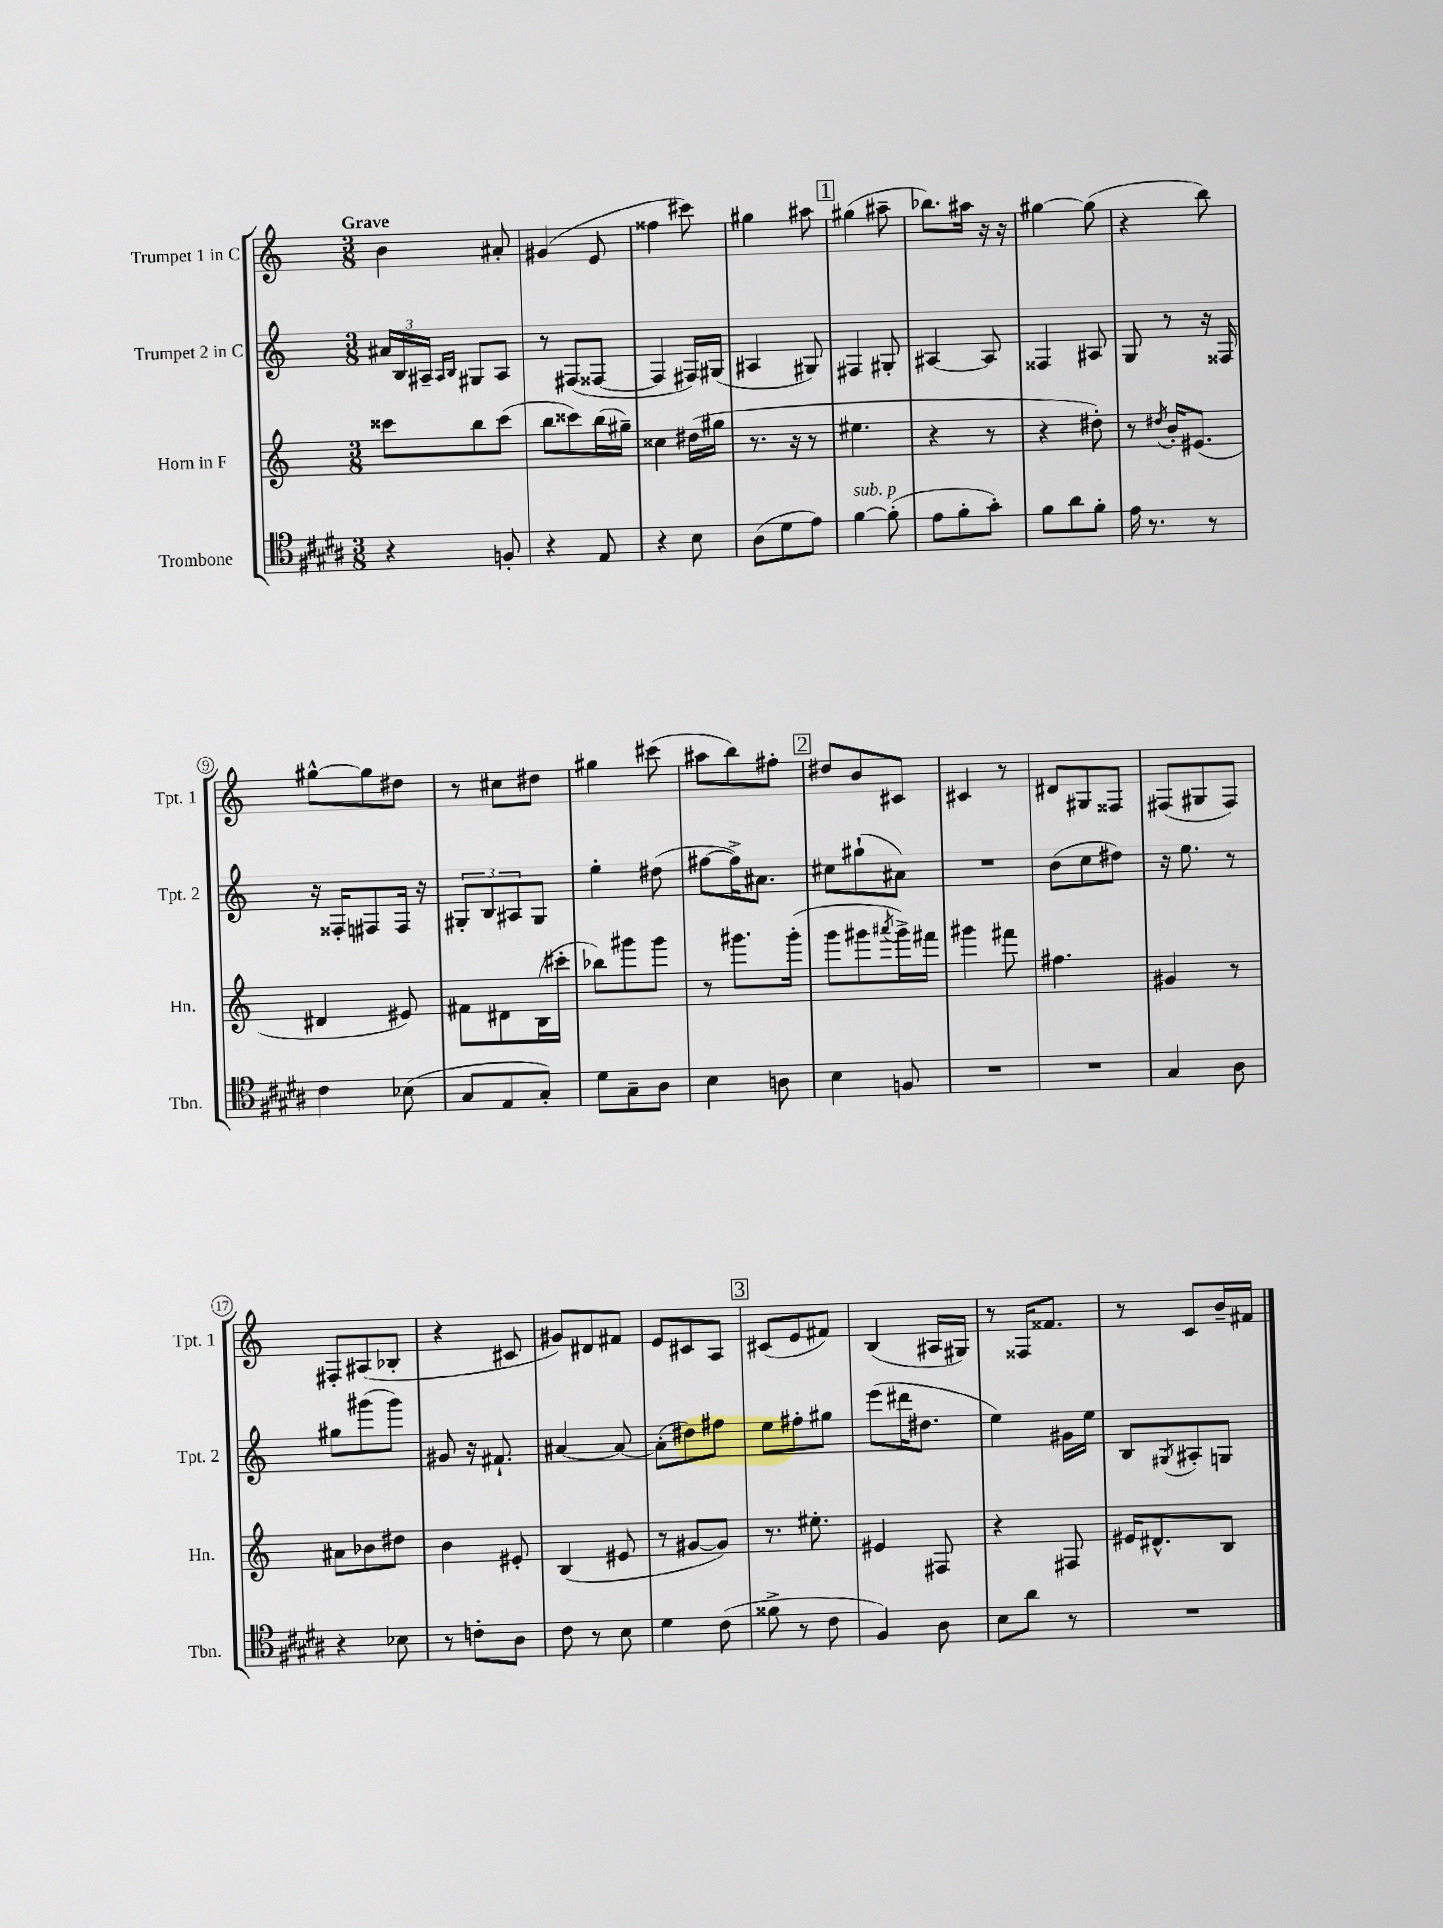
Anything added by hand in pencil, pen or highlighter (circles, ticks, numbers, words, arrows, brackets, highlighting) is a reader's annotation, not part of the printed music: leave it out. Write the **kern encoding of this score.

**kern	**kern	**kern	**kern
*staff4	*staff3	*staff2	*staff1
*clefC4	*clefG2	*clefG2	*clefG2
*k[f#c#g#d#a#]	*k[]	*k[]	*k[]
*M3/8	*M3/8	*M3/8	*M3/8
4r	8ccc##	24a#	4b
.	.	24B	.
.	.	24A#~	.
.	.	16qqA#	.
.	.	16qqB	.
.	8bb	8G#	.
8F'	(8ccc##	8A#	8a#'
=	=	=	=
4r	8bb	8r	(4g#
.	8ccc##)	(8F#	.
8E	(16bb	[8F##	8e
.	16gg#~)	.	.
=	=	=	=
4r	4cc##	4F##]	4ff##
8B	(16dd#	16F#)	8ccc#)
.	16gg#	(16G#	.
=	=	=	=
(8A#	8.r	4A#	4gg#
8d#	.	.	.
.	16r	.	.
8e)	8r	8G#)	8aa#
=	=	=	=
[4f#	4.ee#	4F#	(4gg#
(8f#']	.	8G#'	8aa#~
=	=	=	=
8e	4r	[4A#	8.bb-)
8f#'	.	.	.
.	.	.	16aa#
8g#')	8r	8A#]	16r
.	.	.	16r
=	=	=	=
8f#	4r	4F##	[4gg#
8a#	.	.	.
8f#'	8dd#')	8A#	(8gg#]
=	=	=	=
16e	8r	8G	4r
8.r	.	.	.
.	8qdd#	.	.
.	16b'	8r	.
.	(8.e#	.	.
8r	.	16r	8bb)
.	.	16F##	.
=	=	=	=
4c#	4d#	16r	[8gg#^^
.	.	16F##'	.
.	.	8F#	8gg#]
(8B-	8e#)	16F#	8dd#
.	.	16r	.
=	=	=	=
8G#	8f#	12G#'	8r
.	.	12B	.
8E	8d#	.	8cc#
.	.	12A#	.
8G#')	(16B	8G#	8dd#
.	16ccc#'	.	.
=	=	=	=
8d#	8bb-)	4ee'	4gg#
8G#~	8ggg#	.	.
8A#	8ggg#	(8dd#	(8ccc#
=	=	=	=
4B	8r	[8ff#	8aa#
.	8.ggg#	16ff#^])	8bb)
.	.	8.a#	.
8A	.	.	8ff#'
.	(16ggg#'	.	.
=	=	=	=
4B	8ggg	8cc#	8dd#
.	8ggg#	(8gg#`	8b
.	8qaaa#	.	.
8F	16ggg#^)	8a#)	8c#
.	16fff#	.	.
=	=	=	=
4.r	4ggg#	4.r	4c#
.	8fff#	.	8r
=	=	=	=
4.r	4.ff#	(8b	8d#
.	.	8cc	8G#
.	.	8dd#)	8F##
=	=	=	=
4G#	4g#	16r	(8F#
.	.	8.ee	.
.	.	.	8G#
8A#	8r	8r	8F#)
=	=	=	=
4r	8a#	8gg#	8F#'
.	8b-	(8ggg#	(8A#
8B-	8dd#	8ggg#)	8B-'
=	=	=	=
8r	4b	8g#	4r
8c'	.	16r	.
.	.	8.f#`	.
8A#	8e#'	.	8c#
=	=	=	=
8c#	(4B	[4a#	8g#)
8r	.	.	8d#
8B	8e#	8a#_	8f#
=	=	=	=
4d#	8r	(8a#']	8e
.	[8g#	8dd#)	8c#
(8c#	8g#])	8ff#	8A
=	=	=	=
8f##^	8.r	8ee	(8c#
8r	.	8ff#'	8e
.	8.ee#'	.	.
8c#	.	8gg#	8f#)
=	=	=	=
4F#)	4e#	(8eee	(4B
.	.	16ddd#	.
.	.	8.dd#	.
8A#	8F#	.	16A#
.	.	.	16G#)
=	=	=	=
8B	4r	4ee)	8r
8a#	.	.	16F##
.	.	.	8.f##
8r	8F#	16g#	.
.	.	16ee	.
=	=	=	=
4.r	16e#	8B	8r
.	8.d#^^	.	.
.	.	8qG#	.
.	.	8A#'	8c
.	8B	8G	16b~
.	.	.	16f#
==	==	==	==
*-	*-	*-	*-
